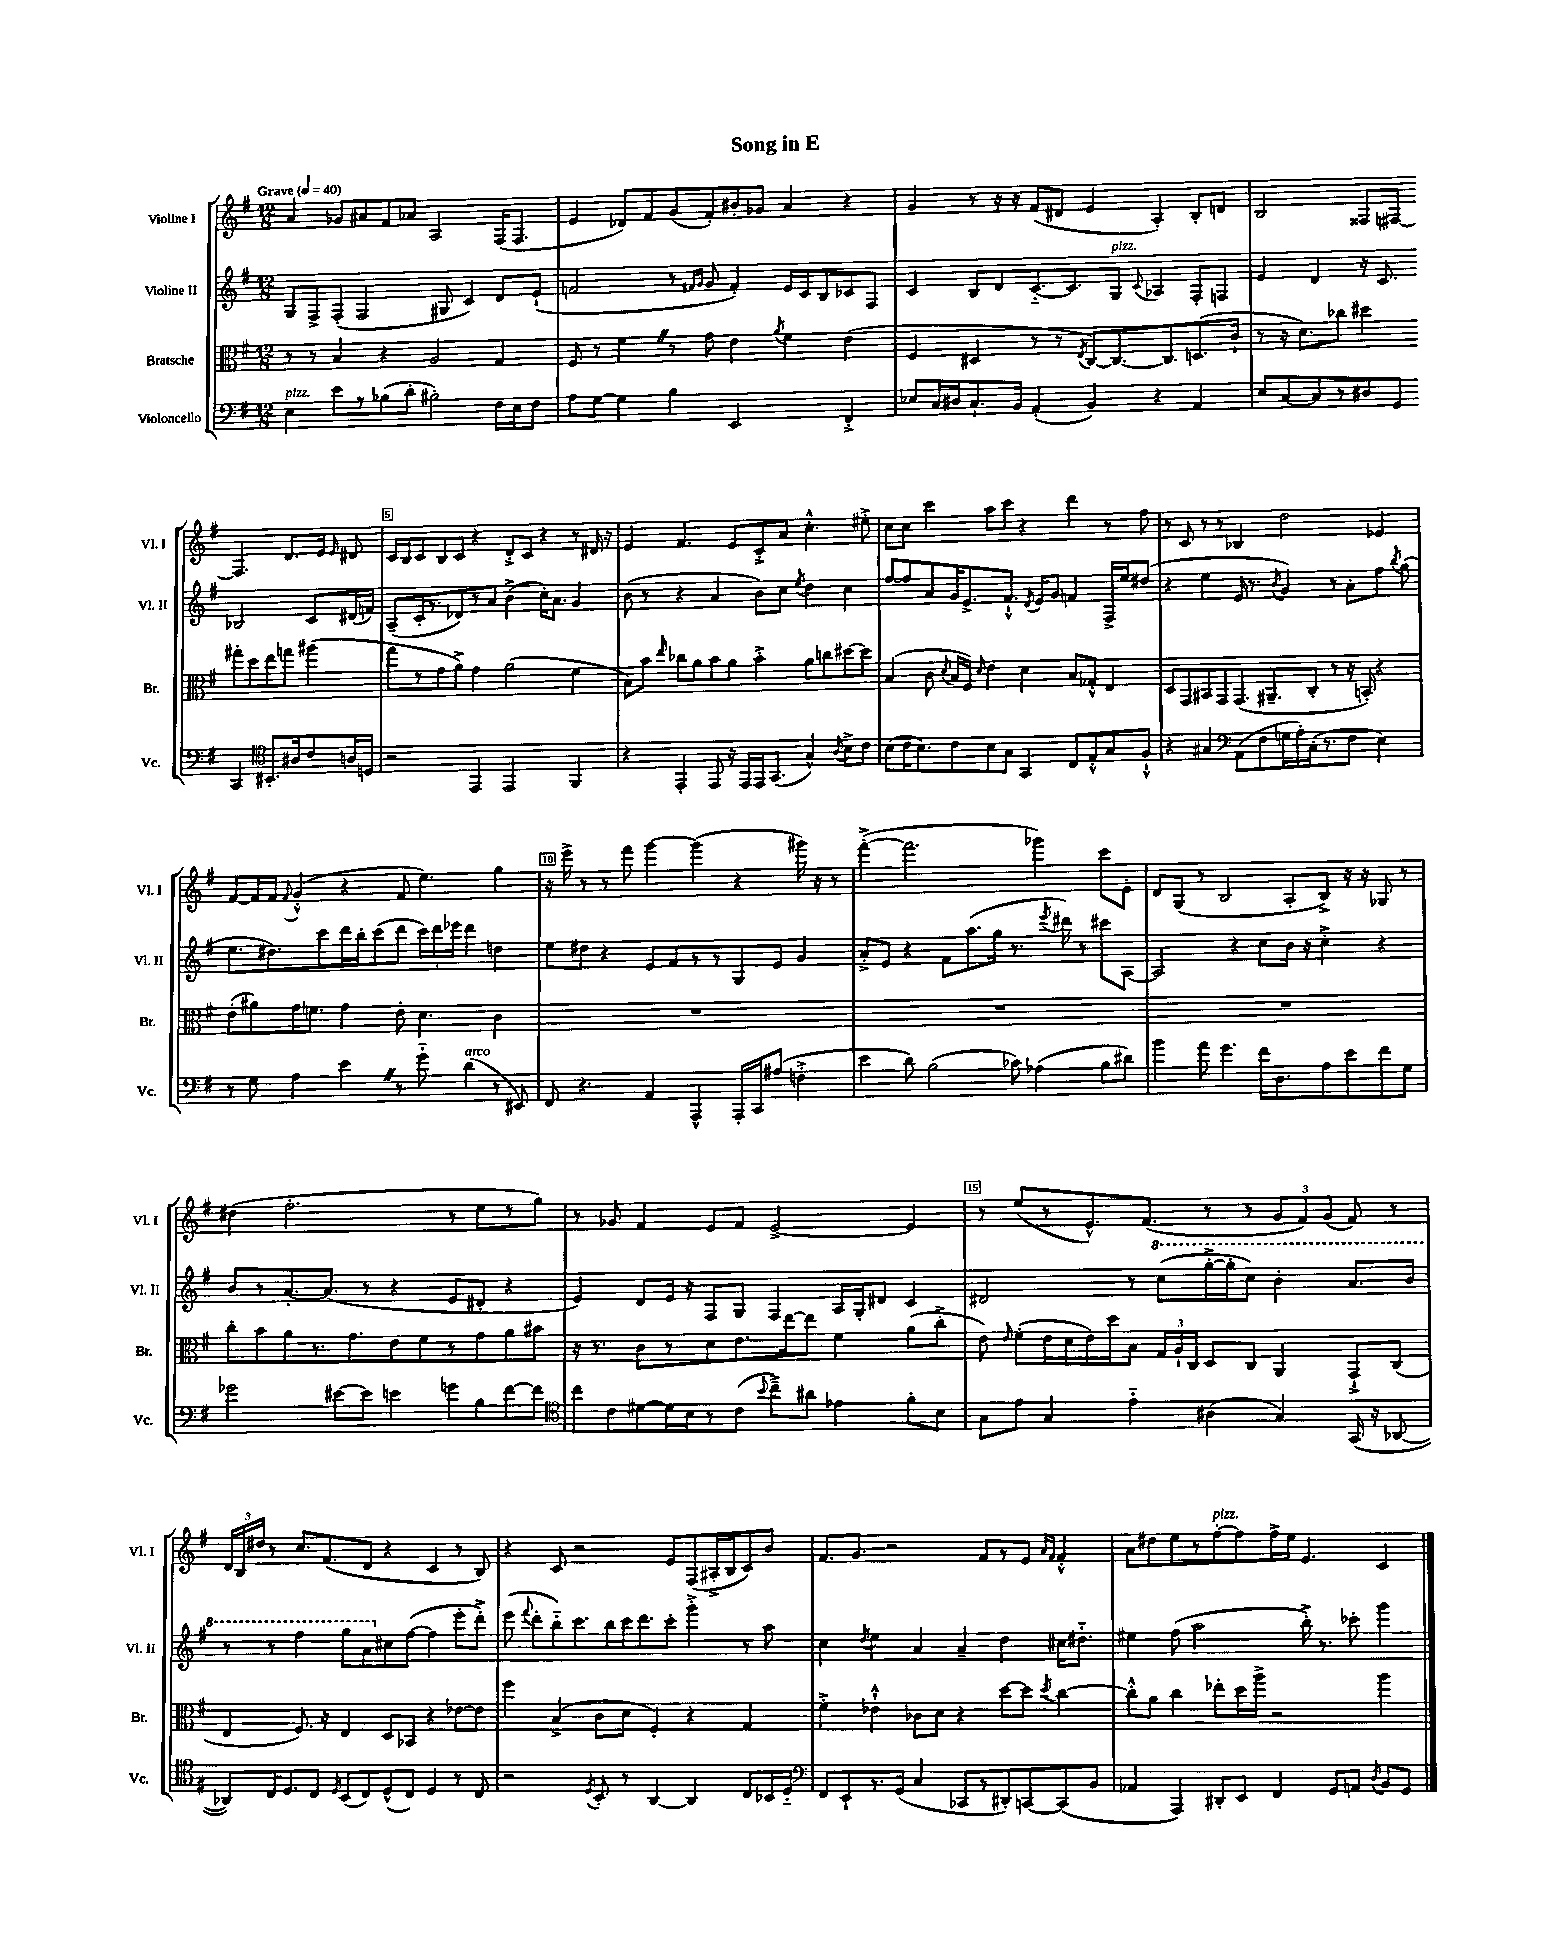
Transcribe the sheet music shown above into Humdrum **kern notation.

**kern	**kern	**kern	**kern
*staff4	*staff3	*staff2	*staff1
*clefF4	*clefC3	*clefG2	*clefG2
*k[f#]	*k[f#]	*k[f#]	*k[f#]
*M12/8	*M12/8	*M12/8	*M12/8
*MM40	*MM40	*MM40	*MM40
4E	8r	8G	4a
.	8r	8F#^	.
8e	4B	(8F#'	8g-
8r	.	2F#	8a#
(8B-	4r	.	8f#
8d'	.	.	8a-
2B#')	2A	.	2A
.	.	8G#	.
.	.	4c)	.
16F#	4G	8d	(16F#
16E	.	.	8.F#
8F#	.	(8e`	.
=	=	=	=
8A	8F#	2f	4e
[8G	8r	.	.
4G]	4f#	.	8d-)
.	.	.	8f#
4B	8r	8r	(8g
.	.	16qqf#	.
.	.	16qqg	.
.	8g	8g	8f#')
2EE	4e	4f#')	8b#'
.	.	.	8g-
.	8qa	.	.
.	4f#	16e	4a
.	.	16c	.
.	.	8B	.
4FF#'^	(4e	8c-	4r
.	.	8F#	.
=	=	=	=
8E-	4F#	4c	4g
16C	.	.	.
16D#	.	.	.
8.C`	4D#	8B	8r
.	.	8d	16r
16BB	.	.	16r
(4AA'	8r	[8.c'~	(8f#
.	8r	.	8d#
.	.	8.c]	.
.	8qE	.	.
4BB)	[8C)	.	4e
.	8.C_	8G	.
.	.	8qqc	.
4r	.	4A-	4A')
.	8.C]	.	.
4AA	(8.D	8F#'	8B'
.	.	8F	8d
.	16c`	.	.
=	=	=	=
8E	8r	4e	2B
[8C	16r	.	.
.	8.d)	.	.
8C]	.	4d	.
8r	8cc-	.	.
8D#	4dd#	16r	8F##
.	.	8.c	.
8GG	.	.	[8F#
4CC	8gg#'	2B-	4.F#]
.	8dd#	.	.
*clefC4	*	*	*
8.BB#'	8ee	.	.
.	8gg	.	8.d
16A#	.	.	.
8c	(4aa#	8c	.
.	.	.	16e
.	.	.	16qqe
16A	.	(16d#	8d#
16D	.	16f)	.
=	=	=	=
2r	8gg	(8A~	16c
.	.	.	16B
.	8r	16c'	8c
.	.	8.r	.
.	8g	.	8B
.	8a^)	8d-)	8c
4EE	4g	8r	4r
.	.	8a	.
2EE	(2a	(4b^	8d'^
.	.	.	8c
.	.	16cc')	4r
.	.	8.a	.
4FF#	4f#	4g	8r
.	.	.	16d#
.	.	.	16r
=	=	=	=
4r	8B)	(8b	4e
.	8b	8r	.
.	16qqee	.	.
4EE'	8cc-	4r	4.f#
.	8a	.	.
8EE	8b	4a	.
16r	8a	.	8e
16EE	.	.	.
16EE	4b'^	8b)	8c'^
(8.GG	.	.	.
.	.	8cc	8a
.	.	8qee	.
4G^^)	8a	4dd	4.cc'^^
.	8cc	.	.
8qA	.	.	.
8B^	[8dd#	4cc	.
8c	8dd#]	.	8ee#'^
=	=	=	=
(8B	(4B	[8ff#	8cc
16c	.	8ff#]	8cc
8.B)	.	.	.
.	8c	8a	4ccc
.	8qd	.	.
8c	16B	16g	.
.	16F#)	8.e^	.
.	16qqd	.	.
8B	4e	.	8aa
8G	.	8.f#`^^	8ccc
4GG	4d	.	4r
.	.	8qd	.
.	.	16e	.
.	.	8g	.
8C	8B	4f	4ddd
8E'^^	8G-'^^	.	.
8G	4E	16F#^	8r
.	.	16ee	.
8F#`^^	.	(8dd#	8ff#
=	=	=	=
4r	8D	4r	8r
.	8GG	.	8c
4G#	8BB#	4ee	8r
.	8GG	.	8r
*clefF4	*	*	*
(8AA	(8.GG	16e	4B-
.	.	8.r	.
8F#	.	.	.
.	8.AA#~	.	.
.	.	8qb	.
16G	.	4g)	2dd
16A')	.	.	.
(16C'	8C'	.	.
8.r	.	.	.
.	8r	8r	.
8F#	16r	8a'	.
.	16BB')	.	.
4E)	4r	8ff#	4e-
.	.	8qbb	.
.	.	(8gg	.
=	=	=	=
8r	(8e'	8.ee	[8f#
8G	8a#)	.	16f#]
.	.	8.dd#)	16f#
.	.	.	8qqf#
4A	16g	.	(4g'^^
.	8.f	.	.
.	.	8ccc	.
4e	4g	16ddd	4r
.	.	16bb'	.
.	.	(8ccc	.
8r	8e'	8ddd	8f#
8g'~	4.d	24ccc)	4.ee)
.	.	24ddd	.
.	.	24eee-	.
(4d	.	4ddd	.
8r	4c	4dd	4gg
8EE#)	.	.	.
=	=	=	=
8FF#	1.r	8ee	16r
.	.	.	16eee^
4.r	.	8dd#	8r
.	.	4r	8r
.	.	.	8fff#
4AA	.	8e	[4ggg
.	.	8f#	.
4AAA^^	.	8r	(4ggg]
.	.	8r	.
16AAA'	.	8G	4r
16CC	.	.	.
(8A#	.	8e	.
4F'^	.	4g	16ggg#)
.	.	.	16r
.	.	.	8r
=	=	=	=
4e	1.r	8a'^	([4fff#'^
.	.	8e	.
8d)	.	4r	2.fff#]
(2B	.	.	.
.	.	8f#	.
.	.	(8.aa	.
.	.	16gg	.
8c-)	.	8.r	.
(4A-	.	.	4ggg-)
.	.	8qeee	.
.	.	16ddd#)	.
.	.	8r	.
8B	.	8ccc#	8ccc
8d#)	.	[8A	8e'
=	=	=	=
4b	1.r	2A]	8d
.	.	.	(8G
8a	.	.	8r
4.g	.	.	2B
.	.	4r	.
16f#	.	8cc	.
8.D	.	.	.
.	.	16b	8A'
.	.	16r	.
8A	.	4cc'^	8B^)
8e	.	.	16r
.	.	.	16r
8f#	.	4r	8G-
8G	.	.	8r
=	=	=	=
2g-	8cc'	8b	(4dd#
.	8b	8r	.
.	8a	[8.a'	2.ff#'
.	8.r	.	.
.	.	(8.a]	.
[8e#	.	.	.
.	8.g	.	.
8e#]	.	8r	.
4e	8e	4r	.
.	8f#	.	.
8g	8r	8e	8r
8B	8g	8d#'	8ee
[8f#	8a	4r	8r
8f#]	8b#	.	8gg)
=	=	=	=
*clefC4	*	*	*
8cc	16r	4e)	8r
.	8.r	.	.
8c	.	.	8g-
[8d#	8c	8d	4f#
16d#]	8r	16e	.
16B	.	16r	.
8r	8d	8F#	8e
(8c	8.e	8G	8f#
8qqb	.	.	.
8cc~^)	.	4F#	[2e^
.	[16ee	.	.
8a#	8ee]	.	.
4e-	4f#	16A	.
.	.	16G'	.
.	.	8d#	.
8f#'	(8a	4c	4e]
8B	8cc'^	.	.
=	=	=	=
8G	8e)	2d#	8r
.	16qqe	.	.
8e	(8f#'	.	(8ee
4G	16e	.	8r
.	16d	.	.
.	16e)	.	8.e^^)
.	16dd	.	.
4e'~	8B	8r	.
.	.	.	(8.f#
.	24G	(8ccc	.
.	24A`	.	.
.	24C	.	.
(4A#	8D	[16ggg'^	8r
.	.	16ggg']	.
.	8C	8ccc)	8r
4G)	4AA	4bb'	12g
.	.	.	12f#)
.	.	.	(12g
(16GG	8GG`^	8.aa	8f#)
16r	.	.	.
[8AA-	(8C	.	8r
.	.	16bb	.
=	=	=	=
8AA-])	4E	8r	24d
.	.	.	24B
.	.	.	24dd#
16C	.	8r	8r
8.D	.	.	.
.	8.F#)	4fff#	8.cc
8C	.	.	.
.	16r	.	(8.f#
16qqD	.	.	.
(8BB	4E	8ggg	.
8C)	.	8aa	8d
(8D^^	8D	8cc#	4r
8C)	8BB-	([8ff#	.
4D	4r	4ff#]	4c
8r	[8e-	8eee'	8r
8C	8e-]	8ddd'^)	8B)
=	=	=	=
2r	4ff#	(8eee	4r
.	.	8qqfff#	.
.	.	8ddd'	.
.	(4B^	8bb'~)	8c
.	.	8.ccc	2r
8qD	.	.	.
8BB'	8c	.	.
.	.	16bb	.
8r	8d	16ccc	.
.	.	8.ddd	.
[4AA	4F#')	.	.
.	.	8ccc'	8e
4AA]	4r	4ggg'^	(8F#
.	.	.	16A#'^
.	.	.	16B
8C	4G	8r	8c)
16BB-	.	8aa	8b
16D'~	.	.	.
=	=	=	=
*clefF4	*	*	*
8FF#	4f#'^	4cc	8.f#
8EE`	.	.	.
.	.	.	8.g
.	.	8qdd	.
8.r	4e-`^^	4ee	.
.	.	.	2r
(16GG	.	.	.
4C	8c-	4a	.
.	8d	.	.
8CC-	4r	4a~	.
8r	.	.	8f#
8DD#')	[8dd	4dd	8r
[8CC	8dd]	.	8e
.	.	.	16qqa
.	8qdd	.	16qqf#
(8CC]	[4cc	16cc#	4f#'^^
.	.	8.dd#'~	.
8BB	.	.	.
=	=	=	=
4AA-	8cc'^^]	4ee#	8a
.	8a	.	8dd#
4AAA)	4cc	(8ff#	8ee
.	.	2aa	8r
8DD#'	8ee-'	.	[8ff#'
8EE	16dd	.	8ff#]
.	16aa^	.	.
4FF#	2r	.	16ff#^
.	.	.	16ee
.	.	16bb'^)	4.e
.	.	8.r	.
8GG	.	.	.
8AA	.	8ccc-'	.
8qD	.	.	.
8BB	4aa	4ggg	4c
8GG	.	.	.
==	==	==	==
*-	*-	*-	*-
